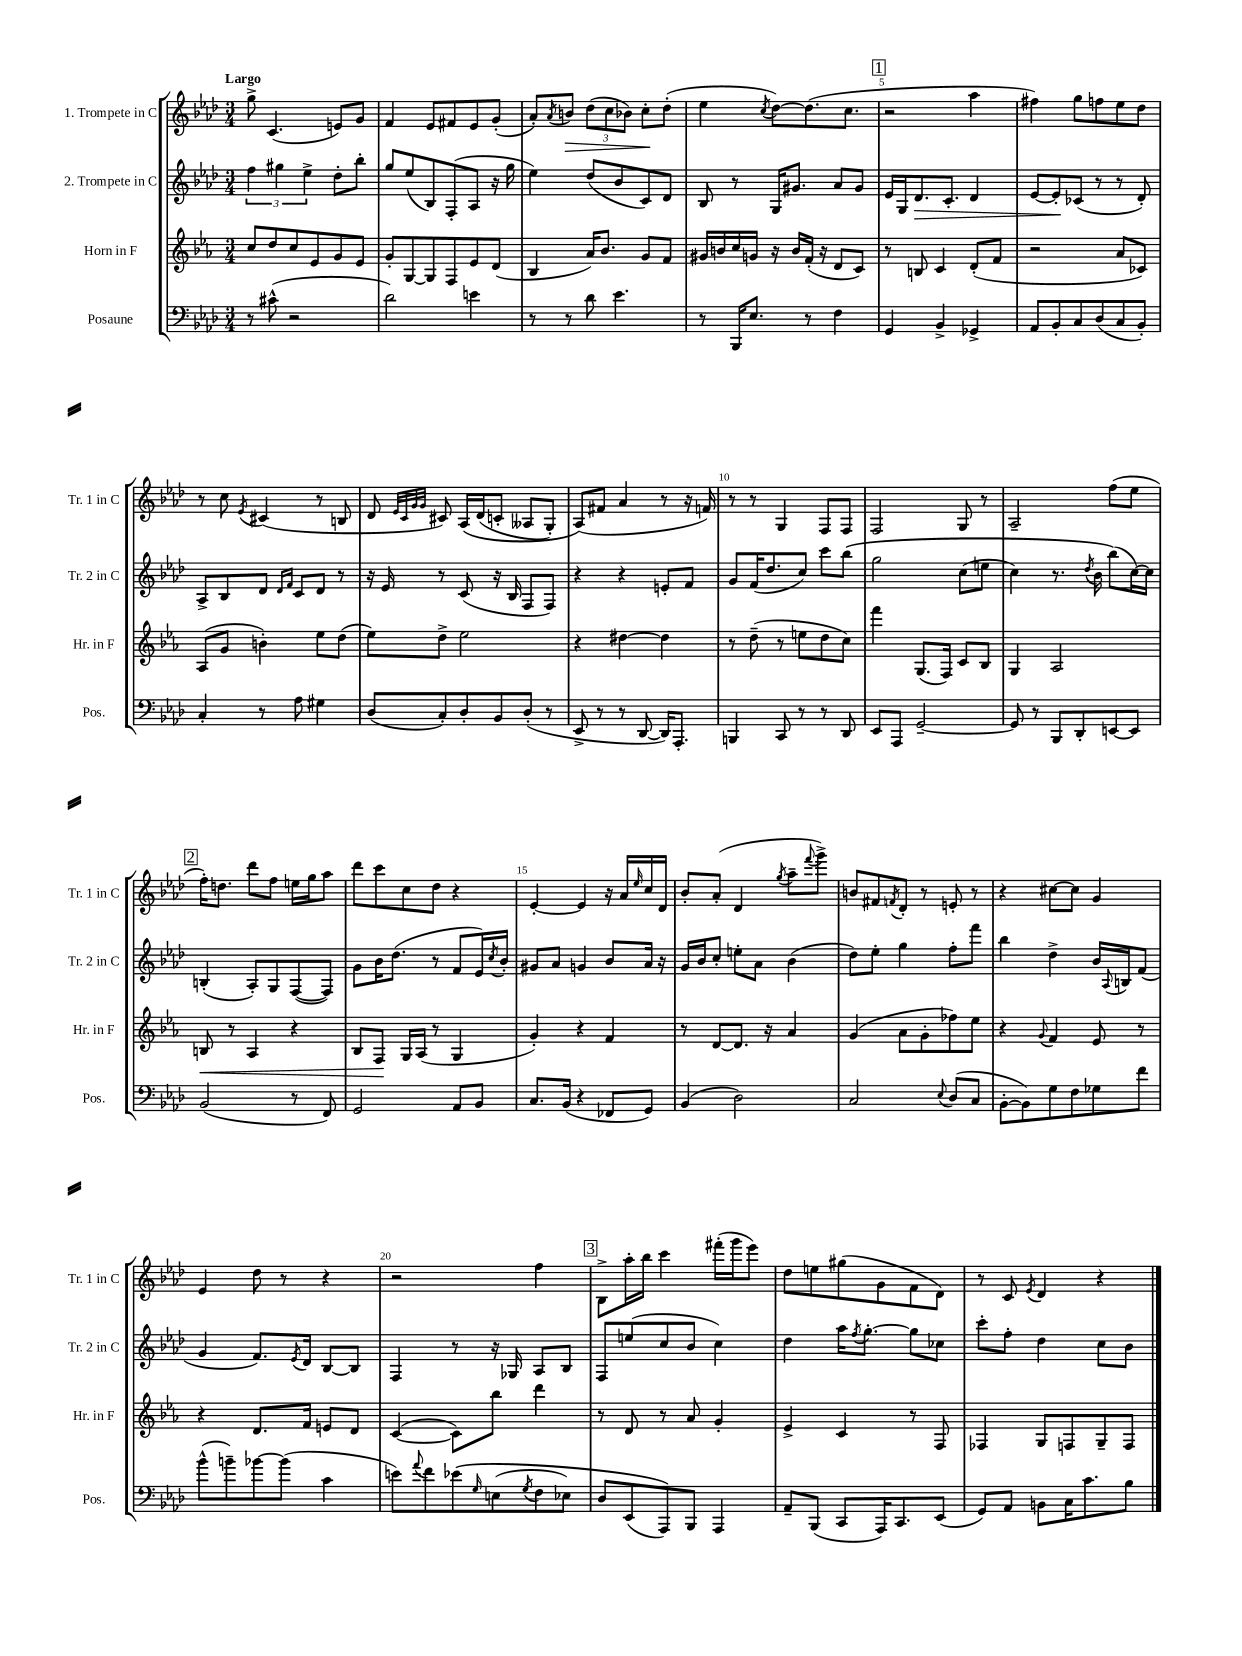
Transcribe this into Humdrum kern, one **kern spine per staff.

**kern	**kern	**dynam	**kern	**dynam	**kern	**dynam
*part4	*part3	*part3	*part2	*part2	*part1	*part1
*staff4	*staff3	*staff3	*staff2	*staff2	*staff1	*staff1
*I"Posaune	*I"Horn in F	*	*I"2. Trompete in C	*	*I"1. Trompete in C	*
*I'Pos.	*I'Hr. in F	*	*I'Tr. 2 in C	*	*I'Tr. 1 in C	*
*clefF4	*clefG2	*	*clefG2	*	*clefG2	*
*k[b-e-a-d-]	*k[b-e-a-]	*	*k[b-e-a-d-]	*	*k[b-e-a-d-]	*
*M3/4	*M3/4	*	*M3/4	*	*M3/4	*
=1	=1	=1	=1	=1	=1	=1
!	!	!	!	!	!LO:TX:a:B:t=Largo	!
8r	8cc/L	.	6ff\	.	8gg^\	.
(8c#X^^\	8dd/	.	.	.	(4.c/	.
.	.	.	6gg#X\	.	.	.
2r	8cc/	.	.	.	.	.
.	.	.	6ee-^\	.	.	.
.	8e-/	.	.	.	.	.
.	8g/	.	8dd-'\L	.	8en/L)	.
.	8e-/J	.	8bb-'\J	.	8g/J	.
=2	=2	=2	=2	=2	=2	=2
2d-\)	8g'/L	.	8gg/L	.	4f/	.
.	[8G/	.	(8ee-/	.	.	.
.	8G/]	.	8B-/)	.	8e-/L	.
.	8F/	.	(8F'/	.	8f#X/	.
4en\	8e-/	.	8A-/J	.	8e-/	.
.	(8d/J	.	16r	.	(8g'/J	.
.	.	.	16gg\	.	.	.
=3	=3	=3	=3	=3	=3	=3
8r	4B-/	.	4ee-\)	.	8a-'/L)	.
.	.	.	.	.	8qa-/	.
!	!	!	!	!	!	!LO:HP:b
8r	.	.	.	.	8bn/J	>
8d-\	16a-/KL)	.	(8dd-/L	.	(12dd-\L	.
.	8.b-/J	.	.	.	.	.
.	.	.	.	.	12cc\	.
4.e-\	.	.	8b-/	.	.	.
.	.	.	.	.	12b-X\J)	.
.	8g/L	.	8c/)	.	8cc'\L	.
.	8f/J	.	8d-/J	.	(8dd-'\J	]
=4	=4	=4	=4	=4	=4	=4
8r	16g#X/LL	.	8B-/	.	4ee-\	.
.	16bn/	.	.	.	.	.
16BBB-/KL	16cc/	.	8r	.	.	.
8.E-/J	16gn/JJ	.	.	.	.	.
.	.	.	.	.	8qcc/	.
.	16r	.	16G/KL	.	[8dd-\L)	.
.	16b/LL	.	8.g#X/J	.	.	.
8r	(16f'/JJ	.	.	.	(8.dd-\]	.
.	16r	.	.	.	.	.
4F\	8d/L	.	8a-/L	.	.	.
.	.	.	.	.	8.cc\J	.
.	8c/J)	.	8g#/J	.	.	.
!!LO:REH:place=s1:t=1
=5	=5	=5	=5	=5	=5	=5
4GG/	8r	.	16e-/LL	.	2r	.
.	.	.	16G/J	.	.	.
!	!	!	!	!LO:HP:b	!	!
.	8Bn/	.	8.d-/	>	.	.
4BB-^/	4c/	.	.	.	.	.
.	.	.	8.c'/J	.	.	.
4GG-X^/	(8d'/L	.	4d-/	.	4aa-\	.
.	8f/J	.	.	.	.	.
=6	=6	=6	=6	=6	=6	=6
8AA-/L	2r	.	[8e-/L	.	4ff#X\)	.
8BB-'/	.	.	8e-'/]	.	.	.
8C/	.	.	(8c-X/J	]	8gg\L	.
(8D-/	.	.	8r	.	8ffn\	.
8C/	8a-/L	.	8r	.	8ee-\	.
8BB-'/J)	8c-X/J)	.	8d-'/)	.	8dd-\J	.
!!LO:LB:g=z
=7	=7	=7	=7	=7	=7	=7
4C'/	(8A-/L	.	8A-^/L	.	8r	.
.	8g/J	.	8B-/	.	8cc\	.
.	.	.	.	.	8qe-/	.
8r	4bn'\)	.	8d-/J	.	(4c#X/	.
.	.	.	16qqd-/LL	.	.	.
.	.	.	16qqf/JJ	.	.	.
8A-\	.	.	8c/L	.	.	.
4G#X\	8ee-\L	.	8d-/J	.	8r	.
.	(8dd\J	.	8r	.	8Bn/	.
=8	=8	=8	=8	=8	=8	=8
(8D-/L	8ee-\L)	.	16r	.	8d-/	.
.	.	.	16e-/	.	.	.
.	.	.	.	.	32qqe-/LLL	.
.	.	.	.	.	32qqc/	.
.	.	.	.	.	32qqg/	.
.	.	.	.	.	32qqg/JJJ	.
8C'/)	8dd^\J	.	8r	.	8c#X/)	.
8D-'/	2ee-\	.	(8c/	.	(16A-/LL	.
.	.	.	.	.	(16d-/J	.
8BB-/	.	.	16r	.	8cn'/J	.
.	.	.	16B-/	.	.	.
(8D-'/J	.	.	8F/L	.	8A--X/L	.
8r	.	.	8F/J)	.	8G'/J)	.
=9	=9	=9	=9	=9	=9	=9
8EE-^/	4r	.	4r	.	(8A-/L)	.
8r	.	.	.	.	8f#X/J	.
8r	[4dd#X\	.	4r	.	4a-/	.
[8DD-/	.	.	.	.	.	.
16DD-/KL])	4dd#\]	.	8en'/L	.	8r	.
8.AAA-'/J	.	.	.	.	.	.
.	.	.	8f/J	.	16r	.
.	.	.	.	.	16fn/)	.
=10	=10	=10	=10	=10	=10	=10
4BBBn/	8r	.	8g/L	.	8r	.
.	(8dd~\	.	(16f/K	.	8r	.
.	.	.	8.dd-/	.	.	.
8CC/	8r	.	.	.	4G/	.
8r	8een\L	.	8cc/J)	.	.	.
8r	8dd\	.	8ccc\L	.	8F/L	.
8DD-/	8cc\J)	.	(8bb-\J	.	8F/J	.
=11	=11	=11	=11	=11	=11	=11
8EE-/L	4fff\	.	2gg\	.	2F/	.
8AAA-/J	.	.	.	.	.	.
[2GG~/	(8.G/L	.	.	.	.	.
.	16F/Jk)	.	.	.	.	.
.	8c/L	.	(8cc\L	.	8G/	.
.	8B-/J	.	8een\J	.	8r	.
=12	=12	=12	=12	=12	=12	=12
8GG/]	4G/	.	4cc\)	.	2A-~/	.
8r	.	.	.	.	.	.
8BBB-/L	2A-/	.	8.r	.	.	.
8DD-'/	.	.	.	.	.	.
.	.	.	8qdd-/	.	.	.
.	.	.	16b-\	.	.	.
[8EEn/	.	.	(8bb-\L)	.	(8ff\L	.
8EE/J]	.	.	[16cc\L)	.	8ee-\J	.
.	.	.	16cc\JJ]	.	.	.
!!LO:LB:g=z
!!LO:REH:place=s1:t=2
=13	=13	=13	=13	=13	=13	=13
!	!	!LO:HP:b	!	!	!	!
(2BB-/	8Bn/	<	(4Bn'/	.	16ff'\KL)	.
.	.	.	.	.	8.ddn\J	.
.	8r	.	.	.	.	.
.	4A-/	.	8A-'/L)	.	8ddd-\L	.
.	.	.	8G/	.	8ff\J	.
8r	4r	.	([8F/	.	16een\LL	.
.	.	.	.	.	16gg\J	.
8FF/)	.	.	8F/J])	.	8aa-\J	.
=14	=14	=14	=14	=14	=14	=14
2GG/	8B-/L	.	8g\L	.	8ddd-\L	.
.	8F/J	.	16b-\K	.	8ccc\	.
.	.	.	(8.dd-\J	.	.	.
.	16G/LL	[	.	.	8cc\	.
.	(16A-/JJ	.	.	.	.	.
.	8r	.	8r	.	8dd-\J	.
8AA-/L	4G/	.	8f/L	.	4r	.
8BB-/J	.	.	16e-/L)	.	.	.
.	.	.	8qcc/	.	.	.
.	.	.	16b-'/JJ	.	.	.
=15	=15	=15	=15	=15	=15	=15
8.C/L	4g'/)	.	8g#X/L	.	[4e-'/	.
.	.	.	8a-/J	.	.	.
(16BB-/Jk	.	.	.	.	.	.
4r	4r	.	4gn/	.	4e-/]	.
8FF-X/L	4f/	.	8b-/L	.	16r	.
.	.	.	.	.	16a-/LL	.
.	.	.	.	.	16qqee-/	.
8GG/J)	.	.	16a-/Jk	.	16cc/	.
.	.	.	16r	.	16d-/JJ	.
=16	=16	=16	=16	=16	=16	=16
(4BB-/	8r	.	16g/LL	.	8b-'/L	.
.	.	.	16b-/J	.	.	.
.	[8d/L	.	8cc'/J	.	(8a-'/J	.
2D-\)	8.d/J]	.	8een'\L	.	4d-/	.
.	.	.	8a-\J	.	.	.
.	16r	.	.	.	.	.
.	.	.	.	.	8qgg/	.
.	4a-/	.	(4b-\	.	8aa-~\L	.
.	.	.	.	.	8qqfff/	.
.	.	.	.	.	8ggg^\J)	.
=17	=17	=17	=17	=17	=17	=17
2C/	(4g/	.	8dd-\L)	.	8bn/L	.
.	.	.	8ee-'\J	.	8f#X/	.
.	.	.	.	.	8qfn/	.
.	8a-\L	.	4gg\	.	8d-'/J	.
.	8g'\	.	.	.	8r	.
8qqE-/	.	.	.	.	.	.
(8D-/L	8ff-X\)	.	8ff'\L	.	8en'/	.
8C/J	8ee-\J	.	8fff\J	.	8r	.
=18	=18	=18	=18	=18	=18	=18
[8BB-'\L	4r	.	4bb-\	.	4r	.
8BB-\])	.	.	.	.	.	.
.	8qqg/	.	.	.	.	.
8G\	4f/	.	4dd-^\	.	[8cc#X\L	.
8F\	.	.	.	.	8cc#\J]	.
8G-X\	8e-/	.	16b-/LL	.	4g/	.
.	.	.	8qqA-/	.	.	.
.	.	.	16Bn/J	.	.	.
8f\J	8r	.	(8f/J	.	.	.
!!LO:LB:g=z
=19	=19	=19	=19	=19	=19	=19
(8b-^^\L	4r	.	4g/	.	4e-/	.
8bn~\)	.	.	.	.	.	.
[8b-X\	8.d/L	.	8.f/L)	.	8dd-\	.
(8b-\J]	.	.	.	.	8r	.
.	.	.	8qe-/	.	.	.
.	16f/Jk	.	16d-/Jk	.	.	.
4c\	8en/L	.	[8B-/L	.	4r	.
.	8d/J	.	8B-/J]	.	.	.
=20	=20	=20	=20	=20	=20	=20
8en\L)	([4c/	.	4F/	.	2r	.
8qqa-/	.	.	.	.	.	.
8f\	.	.	.	.	.	.
(8e-X\	8c\L])	.	8r	.	.	.
16qqG/	.	.	.	.	.	.
(8En\	8bb-\J	.	16r	.	.	.
.	.	.	16G-X/	.	.	.
8qG/	.	.	.	.	.	.
8F\	4ddd\	.	8A-/L	.	4ff\	.
8E-X\J)	.	.	8B-/J	.	.	.
!!LO:REH:place=s1:t=3
=21	=21	=21	=21	=21	=21	=21
8D-/L	8r	.	8F/L	.	8B-^\L	.
(8EE-/	8d/	.	(8een/	.	16aa-'\L	.
.	.	.	.	.	16bb-\JJ	.
8AAA-/))	8r	.	8cc/	.	4ccc\	.
8BBB-/J	8a-/	.	8b-/J	.	.	.
4AAA-/	4g'/	.	4cc\)	.	(16fff#X'\LL	.
.	.	.	.	.	16ggg\J	.
.	.	.	.	.	8eee-\J)	.
=22	=22	=22	=22	=22	=22	=22
8AA-~/L	4e-^/	.	4dd-\	.	8dd-\L	.
(8BBB-/J	.	.	.	.	8een\	.
8CC/L	4c/	.	16aa-\KL	.	(8gg#X\	.
.	.	.	8qff/	.	.	.
.	.	.	[8.gg'\J	.	.	.
16AAA-/K)	.	.	.	.	8g\	.
8.CC/	.	.	.	.	.	.
.	8r	.	8gg\L]	.	8f\	.
(8EE-/J	8F/	.	8cc-X\J	.	8d-\J)	.
=23	=23	=23	=23	=23	=23	=23
8GG/L)	4F-X/	.	8ccc'\L	.	8r	.
8AA-/J	.	.	8ff'\J	.	8c/	.
.	.	.	.	.	8qe-/	.
8BBn\L	8G/L	.	4dd-\	.	4d-/	.
16C\K	8Fn/	.	.	.	.	.
8.c\	.	.	.	.	.	.
.	8G~/	.	8cc\L	.	4r	.
8B-\J	8F/J	.	8b-\J	.	.	.
==	==	==	==	==	==	==
*-	*-	*-	*-	*-	*-	*-
